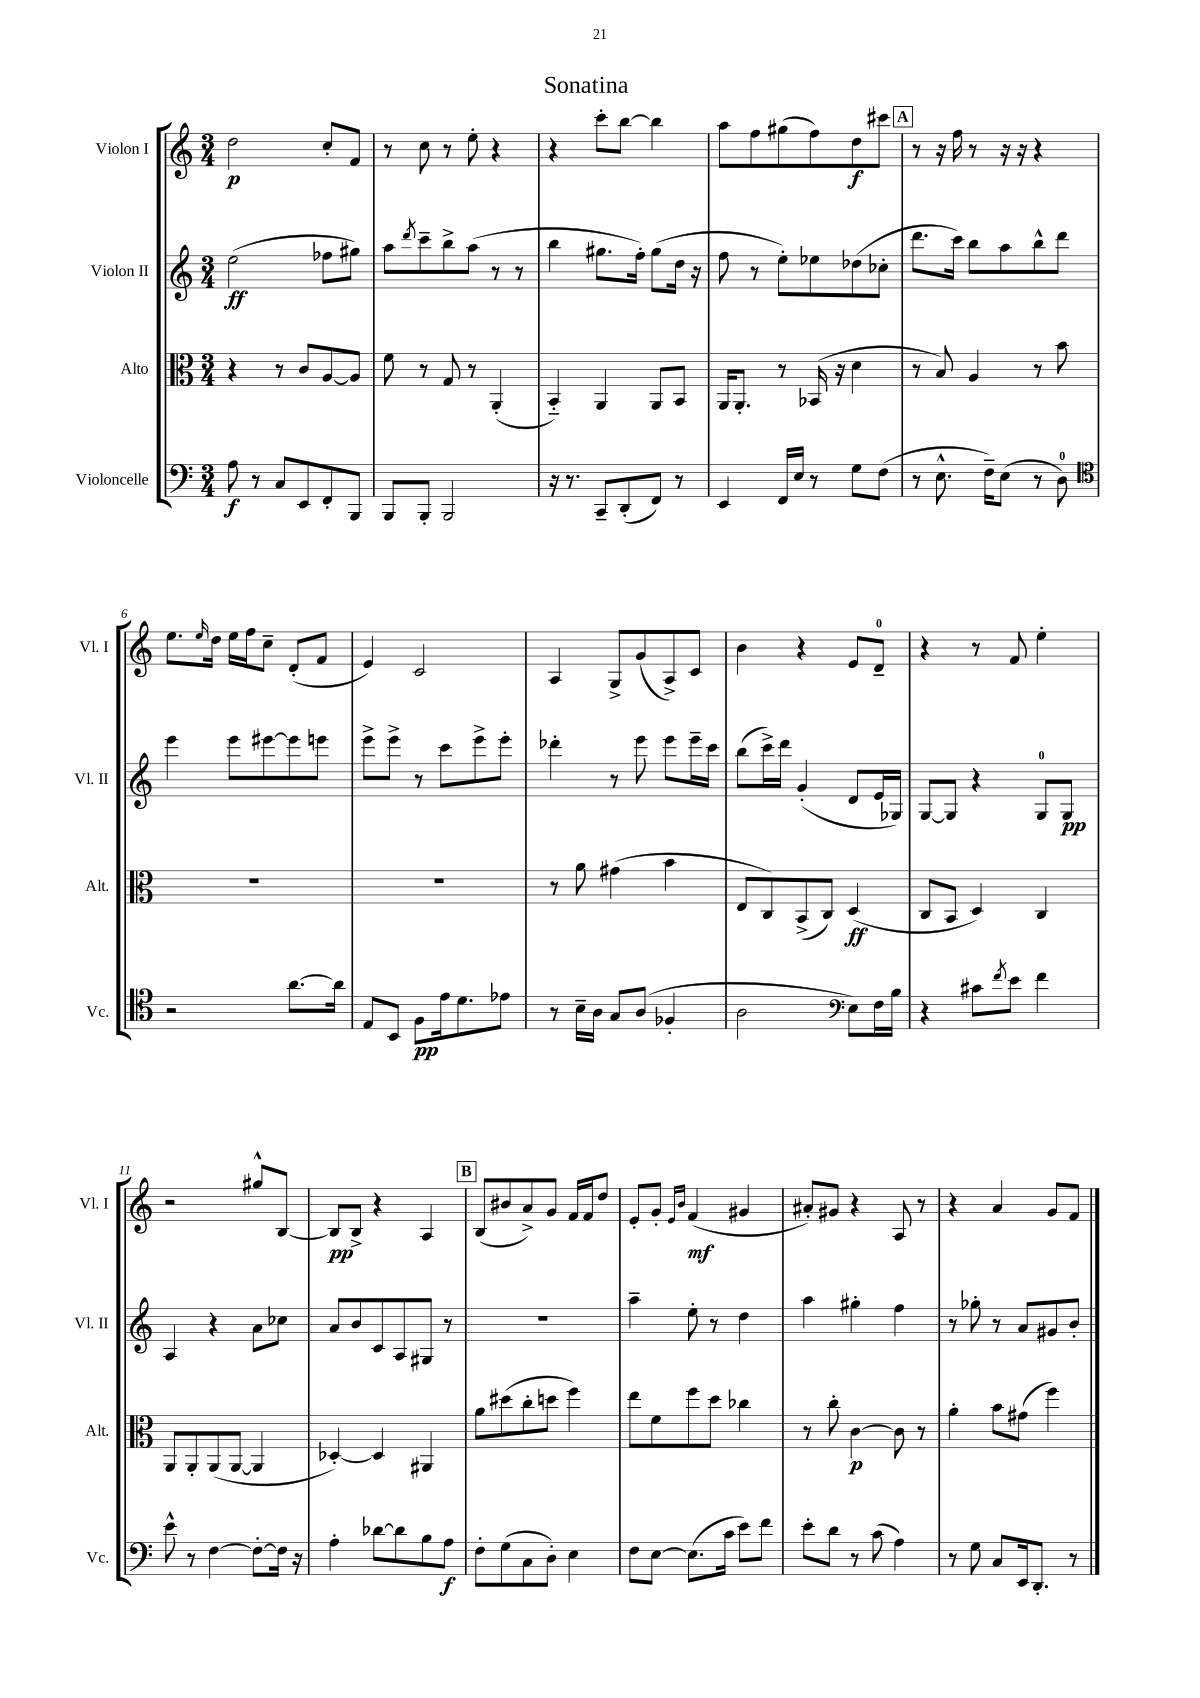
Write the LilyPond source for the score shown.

\header { title = "Sonatina" }
<<
\new StaffGroup <<
\new Staff = "s0" \with { instrumentName = "Violon I" shortInstrumentName = "Vl. I" } {
    \clef treble \key c \major \numericTimeSignature \time 3/4
    d''2\p c''8-. f'8 |
    r8 c''8 r8 e''8-. r4 |
    r4 c'''8-. b''8~ b''4 |
    a''8 f''8 gis''8( f''8) d''8\f cis'''8 |
    \mark \markup { \box "A" } r8 r16 f''16 r8 r16 r16 r4 |
    e''8. \grace { e''16 } d''16 e''16 f''16 c''8-- d'8-.( f'8 |
    e'4) c'2 |
    a4 g8-> g'8( a8->) c'8 |
    b'4 r4 e'8 d'8-0-- |
    r4 r8 f'8 e''4-. |
    r2 gis''8-^ b8~ |
    b8\pp b8-> r4 a4 |
    \mark \markup { \box "B" } b8( bis'8 a'8->) g'8 f'16 f'16 d''8 |
    e'8-. g'8-. \grace { e'16 b'16 } f'4\mf( gis'4 |
    ais'8-.) gis'8 r4 a8 r8 |
    r4 a'4 g'8 f'8 \bar "|." |
}
\new Staff = "s1" \with { instrumentName = "Violon II" shortInstrumentName = "Vl. II" } {
    \clef treble \key c \major \numericTimeSignature \time 3/4
    e''2\ff( fes''8 gis''8) |
    a''8 \acciaccatura { d'''8 } c'''8-- b''8-> a''8( r8 r8 |
    b''4 gis''8. f''16-.) gis''8( d''16 r16 |
    f''8 r8 e''8-.) ees''8 des''8( ces''8-. |
    \mark \markup { \box "A" } d'''8. c'''16) b''8 a''8 b''8-^ d'''8 |
    e'''4 e'''8 eis'''8~ eis'''8 e'''8 |
    e'''8-> e'''8-> r8 c'''8 e'''8-> e'''8-. |
    des'''4-. r8 e'''8 e'''8 e'''16-- c'''16 |
    b''8( c'''16->) d'''16 g'4-.( d'8 e'16 ges16) |
    g8~ g8 r4 g8-0 g8\pp |
    a4 r4 a'8 ces''8 |
    a'8 b'8 c'8 a8 gis8 r8 |
    \mark \markup { \box "B" } R2. |
    a''4-- e''8-. r8 d''4 |
    a''4 gis''4-. f''4 |
    r8 ges''8-. r8 a'8 gis'8 b'8-. \bar "|." |
}
\new Staff = "s2" \with { instrumentName = "Alto" shortInstrumentName = "Alt." } {
    \clef alto \key c \major \numericTimeSignature \time 3/4
    r4 r8 c'8 a8~ a8 |
    f'8 r8 g8 r8 a,4-.( |
    b,4-_) a,4 a,8 b,8 |
    a,16 a,8.-. r8 bes,16( r16 d'4 |
    \mark \markup { \box "A" } r8 b8) a4 r8 b'8 |
    R2. |
    R2. |
    r8 a'8 gis'4( b'4 |
    e8 c8) b,8->( c8) d4\ff( |
    c8 b,8 d4) c4 |
    a,8 a,8-. a,8( a,8~ a,4 |
    des4~-.) des4 ais,4 |
    \mark \markup { \box "B" } a'8 dis''8( c''8-. d''8 f''4) |
    e''8 f'8 f''8 d''8 ces''4 |
    r8 c''8-. c'4~\p c'8 r8 |
    a'4-. b'8 gis'8( f''4) \bar "|." |
}
\new Staff = "s3" \with { instrumentName = "Violoncelle" shortInstrumentName = "Vc." } {
    \clef bass \key c \major \numericTimeSignature \time 3/4
    a8\f r8 c8 e,8 f,8-. b,,8 |
    b,,8 b,,8-. b,,2 |
    r16 r8. c,8-- d,8-.( f,8) r8 |
    e,4 f,16 e16 r8 g8 f8( |
    \mark \markup { \box "A" } r8 e8.-^ f16--) e8( r8 d8-0) |
    \clef tenor r2 a'8.~ a'16 |
    e8 b,8 f8\pp e'16 d'8. ees'8 |
    r8 b16-- a16 g8 a8( fes4-. |
    a2 \clef bass e8) f16 b16 |
    r4 cis'8 \acciaccatura { f'8 } e'8 f'4 |
    e'8-^ r8 f4~ f8~-. f16 r16 |
    a4-. des'8~ des'8 b8 a8\f |
    \mark \markup { \box "B" } f8-. g8( c8 d8-.) e4 |
    f8 e8~ e8.( c'16 e'8) f'8 |
    e'8-. d'8 r8 c'8( a4) |
    r8 g8 c8 e,16 d,8.-. r8 \bar "|." |
}
>>
>>
